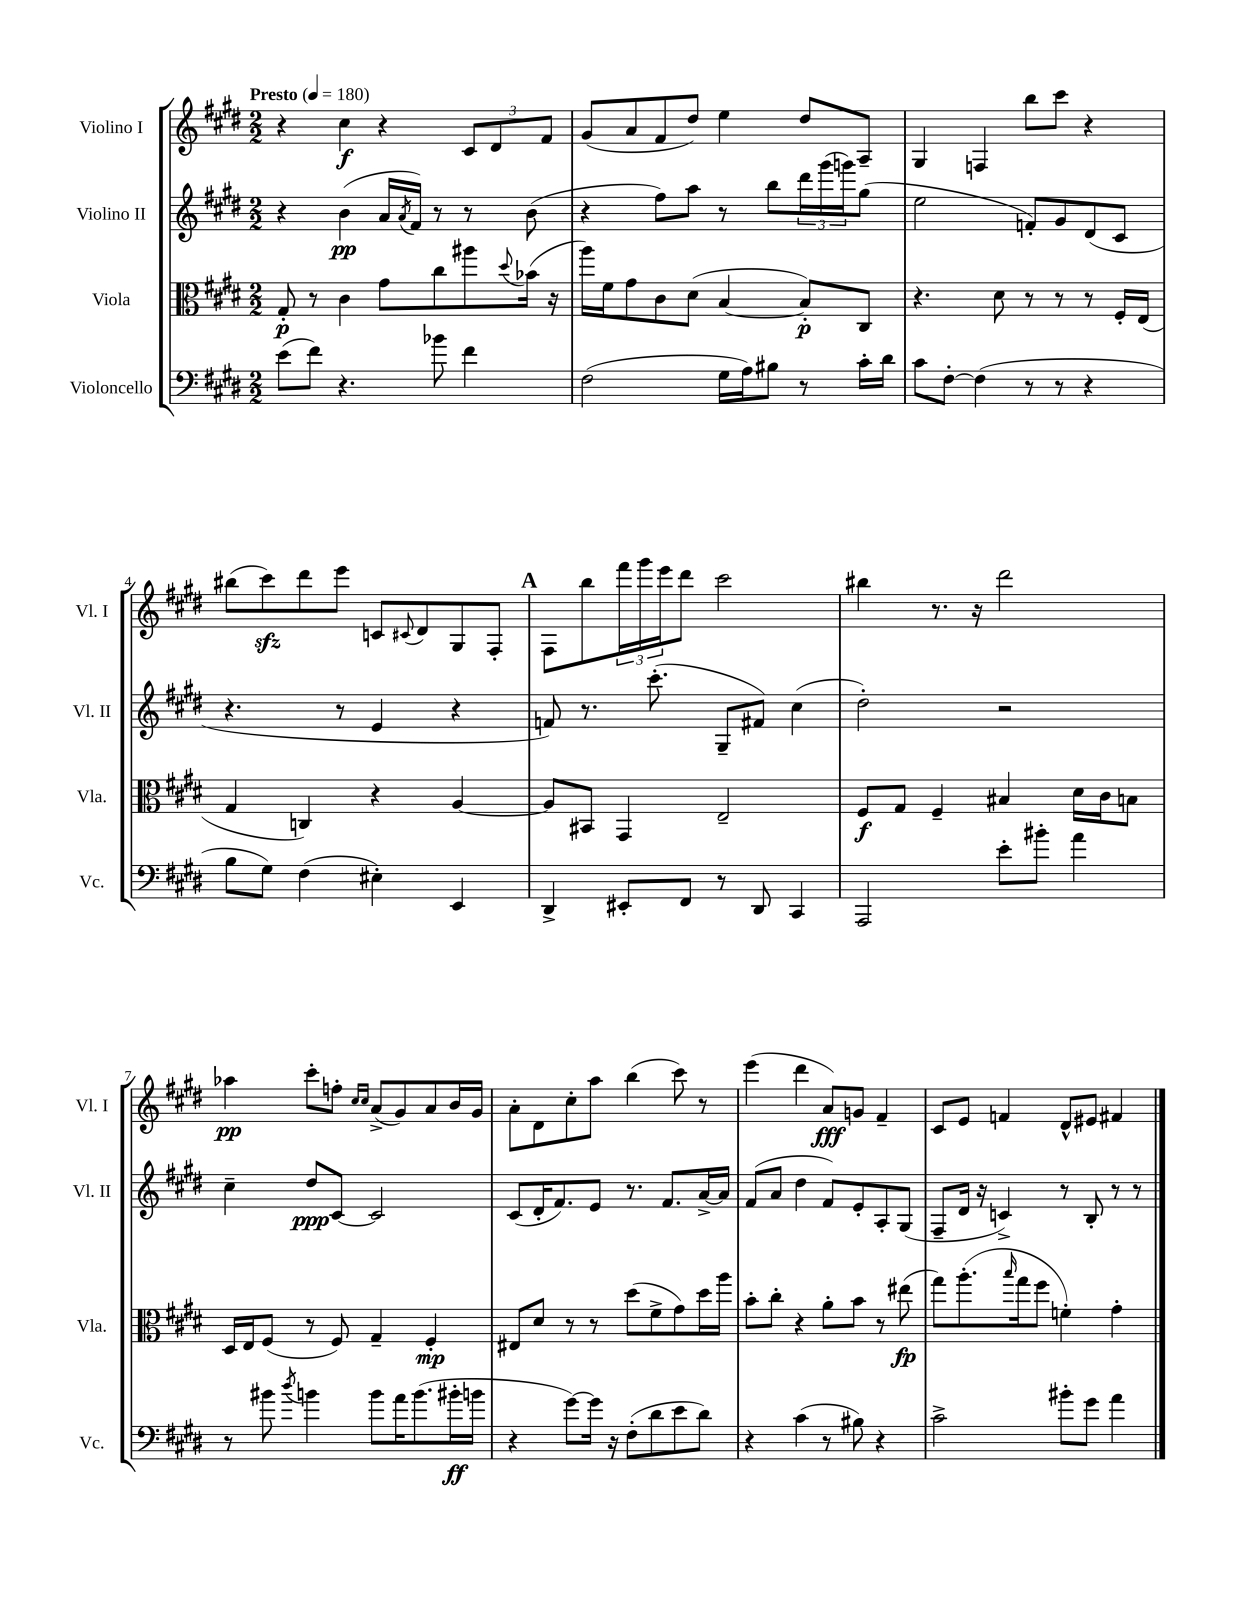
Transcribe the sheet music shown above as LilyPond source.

<<
\new StaffGroup <<
\new Staff = "s0" \with { instrumentName = "Violino I" shortInstrumentName = "Vl. I" } {
    \clef treble \key e \major \numericTimeSignature \time 2/2 \tempo "Presto" 4 = 180
    r4 cis''4\f r4 \tuplet 3/2 { cis'8 dis'8 fis'8 } |
    gis'8( a'8 fis'8 dis''8) e''4 dis''8 a8-- |
    gis4 f4 b''8 cis'''8 r4 |
    bis''8( cis'''8\sfz) dis'''8 e'''8 c'8 \appoggiatura { cis'8 } dis'8 gis8 fis8-. |
    \mark \markup { \bold "A" } fis8 b''8 \tuplet 3/2 { fis'''16 gis'''16 e'''16 } dis'''8 cis'''2 |
    bis''4 r8. r16 dis'''2 |
    aes''4\pp cis'''8-. f''8-. \grace { cis''16 cis''16 } a'8->( gis'8) a'8 b'16 gis'16 |
    a'8-. dis'8 cis''8-. a''8 b''4( cis'''8) r8 |
    e'''4( dis'''4 a'8\fff) g'8 fis'4-- |
    cis'8 e'8 f'4 dis'8-^ eis'8 fis'4 \bar "|." |
}
\new Staff = "s1" \with { instrumentName = "Violino II" shortInstrumentName = "Vl. II" } {
    \clef treble \key e \major \numericTimeSignature \time 2/2
    r4 b'4\pp( a'16 \acciaccatura { a'8 } fis'16) r8 r8 b'8( |
    r4 fis''8) a''8 r8 b''8 \tuplet 3/2 { dis'''16 gis'''16( g'''16) } gis''8( |
    e''2 f'8-.) gis'8 dis'8( cis'8 |
    r4. r8 e'4 r4 |
    \mark \markup { \bold "A" } f'8) r8. cis'''8.-.( gis8-- fis'8) cis''4( |
    dis''2-.) r2 |
    cis''4-- dis''8\ppp cis'8~ cis'2 |
    cis'8( dis'16-. fis'8.) e'8 r8. fis'8. a'16~-> a'16 |
    fis'8( a'8 dis''4 fis'8) e'8-. a8-. gis8( |
    fis8-- dis'16 r16 c'4->) r8 b8-. r8 r8 \bar "|." |
}
\new Staff = "s2" \with { instrumentName = "Viola" shortInstrumentName = "Vla." } {
    \clef alto \key e \major \numericTimeSignature \time 2/2
    gis8-.\p r8 cis'4 gis'8 cis''8 ais''8 \appoggiatura { dis''8 } bes'16( r16 |
    a''16) fis'16 gis'8 cis'8 dis'8( b4~ b8-.\p) cis8 |
    r4. dis'8 r8 r8 r8 fis16-. e16( |
    gis4 c4) r4 a4~ |
    \mark \markup { \bold "A" } a8 bis,8 gis,4 e2-- |
    fis8\f gis8 fis4-- bis4 dis'16 cis'16 b8 |
    dis16 e16 fis8( r8 fis8) gis4-- fis4-.\mp |
    eis8 dis'8 r8 r8 dis''8( fis'8-> gis'8) dis''16 a''16 |
    b'8-. cis''8-. r4 a'8-. b'8 r8 eis''8\fp( |
    gis''8) a''8.-.( \grace { b''16 } gis''16 fis''8 f'4-.) gis'4-. \bar "|." |
}
\new Staff = "s3" \with { instrumentName = "Violoncello" shortInstrumentName = "Vc." } {
    \clef bass \key e \major \numericTimeSignature \time 2/2
    e'8( fis'8) r4. bes'8 fis'4 |
    fis2( gis16 a16) bis8 r8 cis'16-. dis'16 |
    cis'8 fis8~-. fis4( r8 r8 r4 |
    b8 gis8) fis4( eis4-.) e,4 |
    \mark \markup { \bold "A" } dis,4-> eis,8-. fis,8 r8 dis,8 cis,4 |
    a,,2 e'8-. bis'8-. a'4 |
    r8 bis'8 \acciaccatura { dis''8 } b'4 b'8 a'16 b'8.( bis'16-.\ff b'16 |
    r4 gis'8~) gis'16 r16 fis8-.( dis'8 e'8 dis'8) |
    r4 cis'4( r8 bis8) r4 |
    cis'2-> bis'8-. gis'8 a'4 \bar "|." |
}
>>
>>
